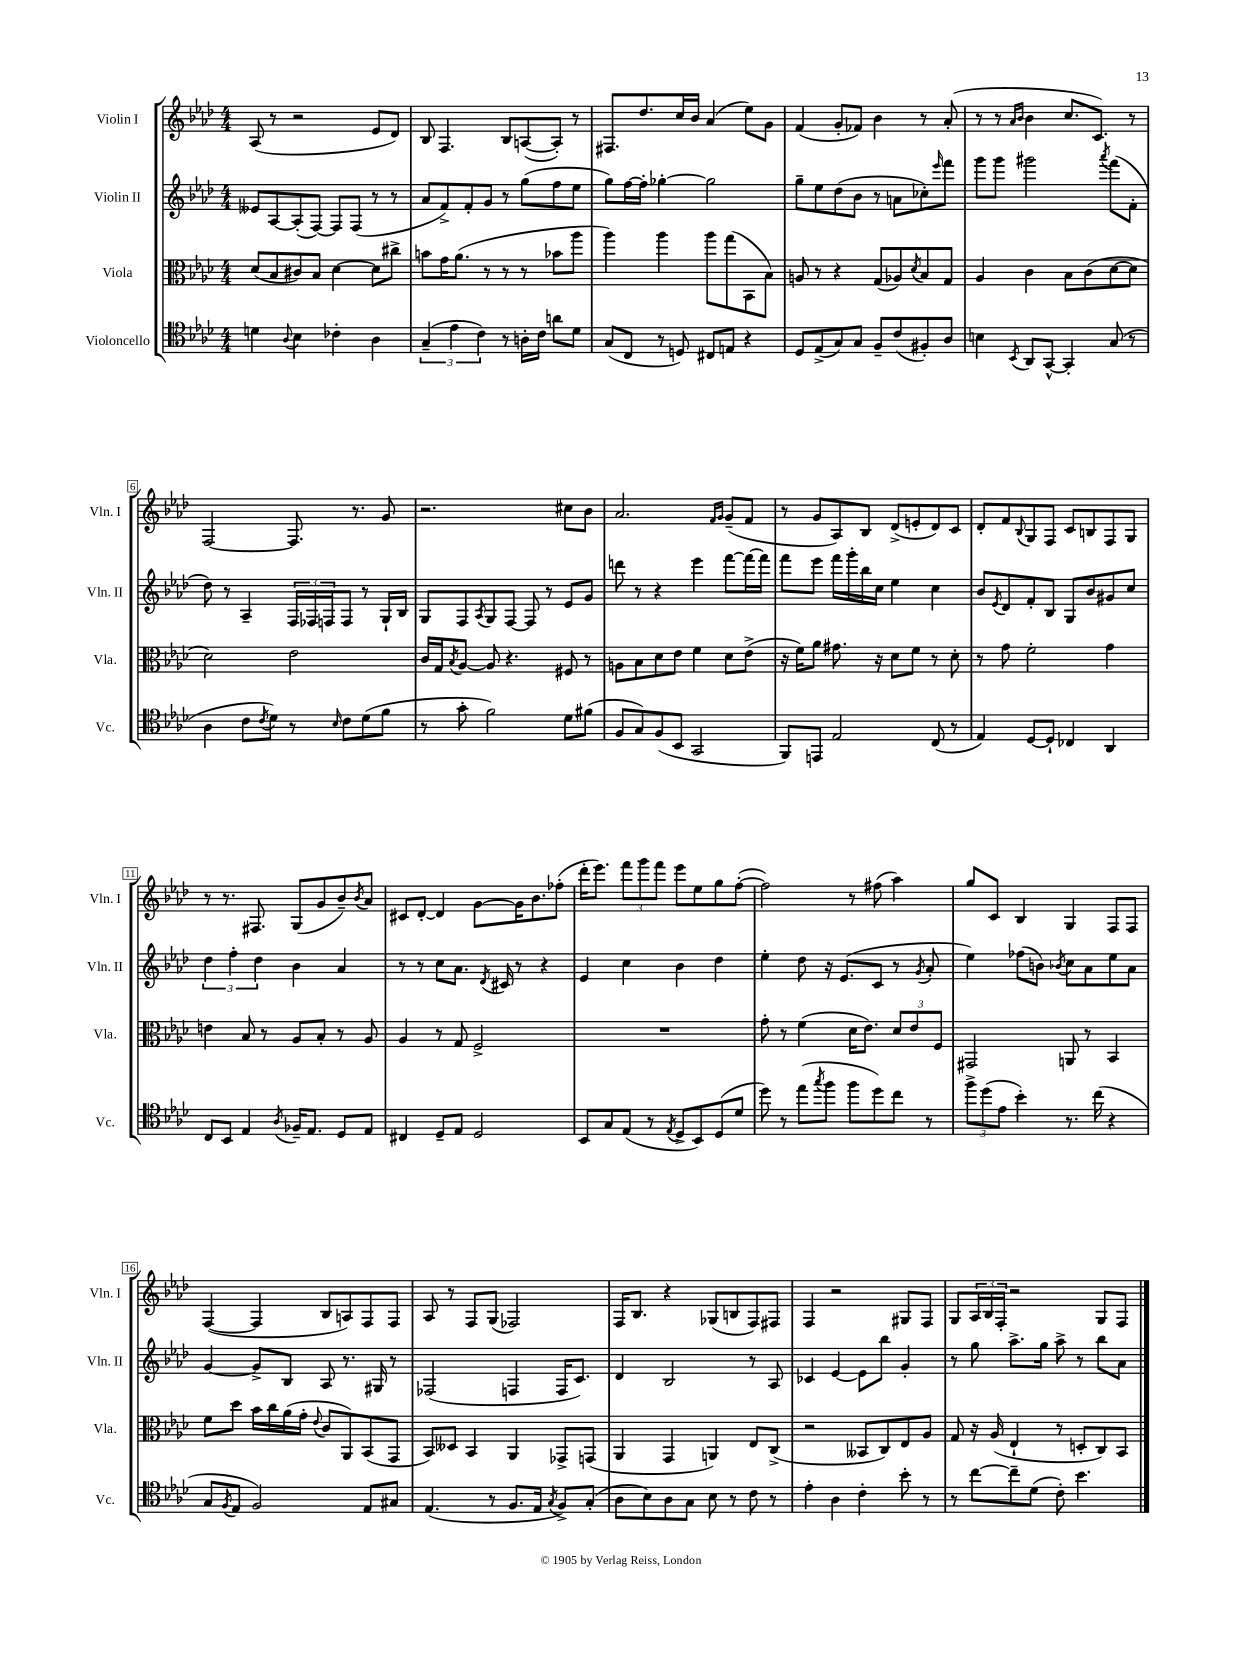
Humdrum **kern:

**kern	**kern	**kern	**kern
*part4	*part3	*part2	*part1
*staff4	*staff3	*staff2	*staff1
*I"Violoncello	*I"Viola	*I"Violin II	*I"Violin I
*I'Vc.	*I'Vla.	*I'Vln. II	*I'Vln. I
*clefC4	*clefC3	*clefG2	*clefG2
*k[b-e-a-d-]	*k[b-e-a-d-]	*k[b-e-a-d-]	*k[b-e-a-d-]
*M4/4	*M4/4	*M4/4	*M4/4
=1	=1	=1	=1
4dn\	(8d-/L	8e--X/L	(8A-/
.	8B-/	[8A-/	8r
8qqA-/	.	.	.
4B-\	8c#X/)	(8A-'/]	2r
.	8B-/J	[8F/J)	.
4c-X'\	[4d-\	8F/L]	.
.	.	(8F/J	.
4A-\	8d-\L]	8r	8e-/L
.	8cc#X^\J	8r	8d-/J)
=2	=2	=2	=2
(6G~/	8bn\L	8a-/L	8B-/
.	16g\K	8f^/)	4.F/
6e-\	.	.	.
.	(8.a-\J	.	.
.	.	8f'/	.
6c\)	.	.	.
.	8r	8g/J	.
8r	8r	8r	8B-/L
16An'\LL	8r	(8gg\L	([8An/
16c\JJ	.	.	.
8an\L	8b-X\L	8ff\	8A'/J])
8d-\J	8aa-\J	8ee-\J	8r
=3	=3	=3	=3
(8G/L	4aa-\)	8gg\L)	8.F#X/L
8C/J	.	[16ff\L	.
.	.	16ff'\JJ]	8.dd-/
8r	4aa-\	[4gg-X'\	.
8Dn/)	.	.	16cc/L
.	.	.	16b-/JJ
8C#X/L	8aa-\L	2gg-\]	(4a-/
8En/J	(8gg\	.	.
4r	8BB-\	.	8ee-\L)
.	8B-\J)	.	8g\J
=4	=4	=4	=4
8D-/L	8An/	8gg~\L	(4f/
(8E-^/	8r	8ee-\	.
8G/)	4r	(8dd-\	8g'/L
8G/J	.	8b-\J	8f-X/J)
8F~/L	(8G/L	8r	4b-\
(8c/	8A-X/)	8an\L	.
.	8qd-/	.	.
8F#X'/)	8B-/	8cc-X'\)	8r
.	.	16qqeee-/	.
8A-/J	8G/J	8fff\J	(8a-'/
=5	=5	=5	=5
4Bn\	4A-/	8ggg\L	8r
.	.	8ggg\J	8r
.	.	.	16qqa-/LL
8qBB-/	.	.	16qqb-/JJ
8AA-/L	4c\	2ggg#X\	4b-\
[8GG^^/J	.	.	.
4GG'/]	8B-\L	.	8.cc/L
.	(8c\	.	.
.	.	.	8.c/J)
.	.	8qaaa-/	.
(8G/	[8d-\	(8fff\L	.
8r	8d-\J]	8f'\J	8r
!!LO:LB:g=z
=6	=6	=6	=6
4A-\	2d-\)	8dd-\)	[2F/
.	.	8r	.
8c\L	.	4A-~/	.
8qc/	.	.	.
8d-\J)	.	.	.
8r	2e-\	24F/LL	8.F/]
.	.	24F-X/	.
.	.	24Fn/J	.
16qqB-/	.	.	.
8c\L	.	8F/J	.
.	.	.	8.r
(8d-\	.	8r	.
8f\J	.	16G`/LL	8g/
.	.	16B-/JJ	.
=7	=7	=7	=7
8r	16c/LL	8G/L	2.r
.	16G/J	.	.
.	8qB-/	.	.
8g'\	[8A-/J	8F/	.
.	.	8qA-/	.
2f\)	8A-/]	8G/	.
.	4.r	[8F/J	.
.	.	8F/]	.
.	.	8r	.
8d-\L	8F#X/	8e-/L	8cc#X\L
(8f#X\J	8r	8g/J	8b-\J
=8	=8	=8	=8
8F/L	8An\L	8dddn\	2.a-/
8G/)	8B-\	8r	.
(8F/	8d-\	4r	.
8BB-/J	8e-\J	.	.
2GG/	4f\	4eee-\	.
.	.	.	16qqf/LL
.	.	.	16qqg/JJ
.	8d-\L	[8fff\L	(8g~/L
.	(8e-^\J	16fff\L_	8f/J
.	.	16fff\JJ]	.
=9	=9	=9	=9
8FF/L)	16r	8fff\L	8r
.	16f\KL)	.	.
8EEn/J	8a-\J	8eee-\J	8g/L
2E-/	8.g#X\	16fff\LL	8A-/)
.	.	16ggg'\	.
.	.	16bb-\	8B-/J
.	16r	16cc\JJ	.
.	8d-\L	4ee-\	(8d-^/L
.	8f\J	.	8en'/
(8C/	8r	4cc\	8d-/)
8r	8d-'\	.	8c/J
=10	=10	=10	=10
4E-/)	8r	8b-/L	8d-'/L
.	.	8qe-/	.
.	8g\	8d-/	8f/
.	.	.	8qqB-/
[8D-/L	2f'\	8f'/	8G/
8D-`/J]	.	8B-/J	8F/J
4C-X/	.	8G/L	8c/L
.	.	8b-/	8Bn/
4AA-/	4g\	8g#X/	8F/
.	.	8cc/J	8G/J
!!LO:LB:g=z
=11	=11	=11	=11
8C/L	4en\	6dd-\	8r
8BB-/J	.	.	8.r
.	.	6ff'\	.
4E-/	8B-/	.	.
.	.	.	8.F#X/
.	.	6dd-\	.
.	8r	.	.
8qA-/	.	.	.
16F-X~/KL	8A-/L	4b-\	(8G/L
8.E-/J	.	.	.
.	8B-'/J	.	8g/
8D-/L	8r	4a-/	8b-~/)
.	.	.	8qb-/
8E-/J	8A-/	.	8a-/J
=12	=12	=12	=12
4C#X/	4A-/	8r	8c#X/L
.	.	8r	[8d-'/J
8D-~/L	8r	8cc\L	4d-/]
8E-/J	8G/	8.a-\J	.
2D-/	2F^/	.	[8g\L
.	.	8qd-/	.
.	.	16c#X/	.
.	.	8r	16g\K]
.	.	.	8.b-\
.	.	4r	.
.	.	.	(8ff-X'\J
=13	=13	=13	=13
8BB-/L	1r	4e-/	16ddd-'\KL
.	.	.	8.eee-\J)
8G/	.	.	.
(8E-/J	.	4cc\	12fff\L
.	.	.	12ggg\
8r	.	.	.
.	.	.	12fff\J
8qE-/	.	.	.
8D-^/L	.	4b-\	8eee-\L
8BB-/)	.	.	8ee-\
(8D-/	.	4dd-\	8gg\
8d-/J	.	.	([8ff'\J
=14	=14	=14	=14
8dd-\)	8g'\	4ee-'\	2ff\])
8r	8r	.	.
(8ee-\L	(4f\	8dd-\	.
8qgg/	.	.	.
8ff\J	.	16r	.
.	.	(8.e-/L	.
8ff\L	16d-\KL	.	8r
.	8.e-\J)	.	.
8dd-\)	.	8c/J	(8ff#X\
8cc\J	12d-/L	8r	4aa-\)
.	12e-/	.	.
.	.	8qg/	.
8r	.	8a-'/	.
.	12F/J	.	.
=15	=15	=15	=15
12ff^\L	2GG#X/	4ee-\)	8gg/L
(12dd-\	.	.	.
.	.	.	8c/J
12e-\J	.	.	.
4b-'\)	.	(8ff-X\L	4B-/
.	.	8bn\J)	.
.	.	8qb-X/	.
8.r	8AAn/	8cc\L	4G/
.	8r	8a-\	.
(16cc\	.	.	.
4r	4BB-/	8ee-\	8F/L
.	.	8a-\J	8F/J
!!LO:LB:g=z
=16	=16	=16	=16
8G/L	8f\L	[4g/	([4F/
8qF/	.	.	.
8E-/J	8dd-\J	.	.
2F/)	16b-\LL	8g^/L]	4F/]
.	16cc\	.	.
.	(16a-\	8B-/J	.
.	16g'\JJ	.	.
.	8qqe-/	.	.
.	8c/L	8A-/	8B-/L
.	8AA-/)	8.r	8An/)
8E-/L	(8BB-/	.	8F/
.	.	16G#X/	.
8G#X/J	8GG/J	8r	8F/J
=17	=17	=17	=17
(4.E-/	8BB-/L)	(2F-X/	8A-/
.	8D--X/J	.	8r
.	4BB-/	.	8F/L
8r	.	.	(8G/J
8.F/L	4AA-/	4Fn/	2F-X/)
16E-/Jk	.	.	.
8qG/	.	.	.
8F^/L)	8GG-X^/L	16F/KL	.
.	.	8.c/J)	.
(8G'/J	(8GGn/J	.	.
=18	=18	=18	=18
8A-\L	4AA-/	4d-/	16F/KL
.	.	.	8.B-/J
8B-\)	.	.	.
8A-\	4GG/	2B-/	4r
8G\J	.	.	.
8B-\	4AAn/)	.	(8G-X/L
8r	.	.	8Bn/
8c\	8E-/L	8r	8F/)
8r	(8C^/J	8A-/	8F#X/J
=19	=19	=19	=19
4e-'\	2r	4c-X/	4F/
4A-\	.	[4e-/	2r
4c'\	8BB--X/L	8e-\L]	.
.	8C/)	8bb-\J	.
8b-'\	8E-/	4g'/	8G#X/L
8r	8A-/J	.	8F/J
=20	=20	=20	=20
8r	8G/	8r	8G/L
[8cc\L	16r	8gg\	24A-/L
.	.	.	24B-/
.	(16A-/	.	.
.	.	.	24F'/JJ
8cc~\]	4E-`/	8.aa-^\L	2r
(8d-\J	.	.	.
.	.	16gg\Jk	.
8c'\)	8r	8aa-^\	.
4.b-\	8Dn'/L	8r	.
.	8C/)	8bb-\L	8G/L
.	8BB-/J	8a-\J	8F/J
==	==	==	==
*-	*-	*-	*-
